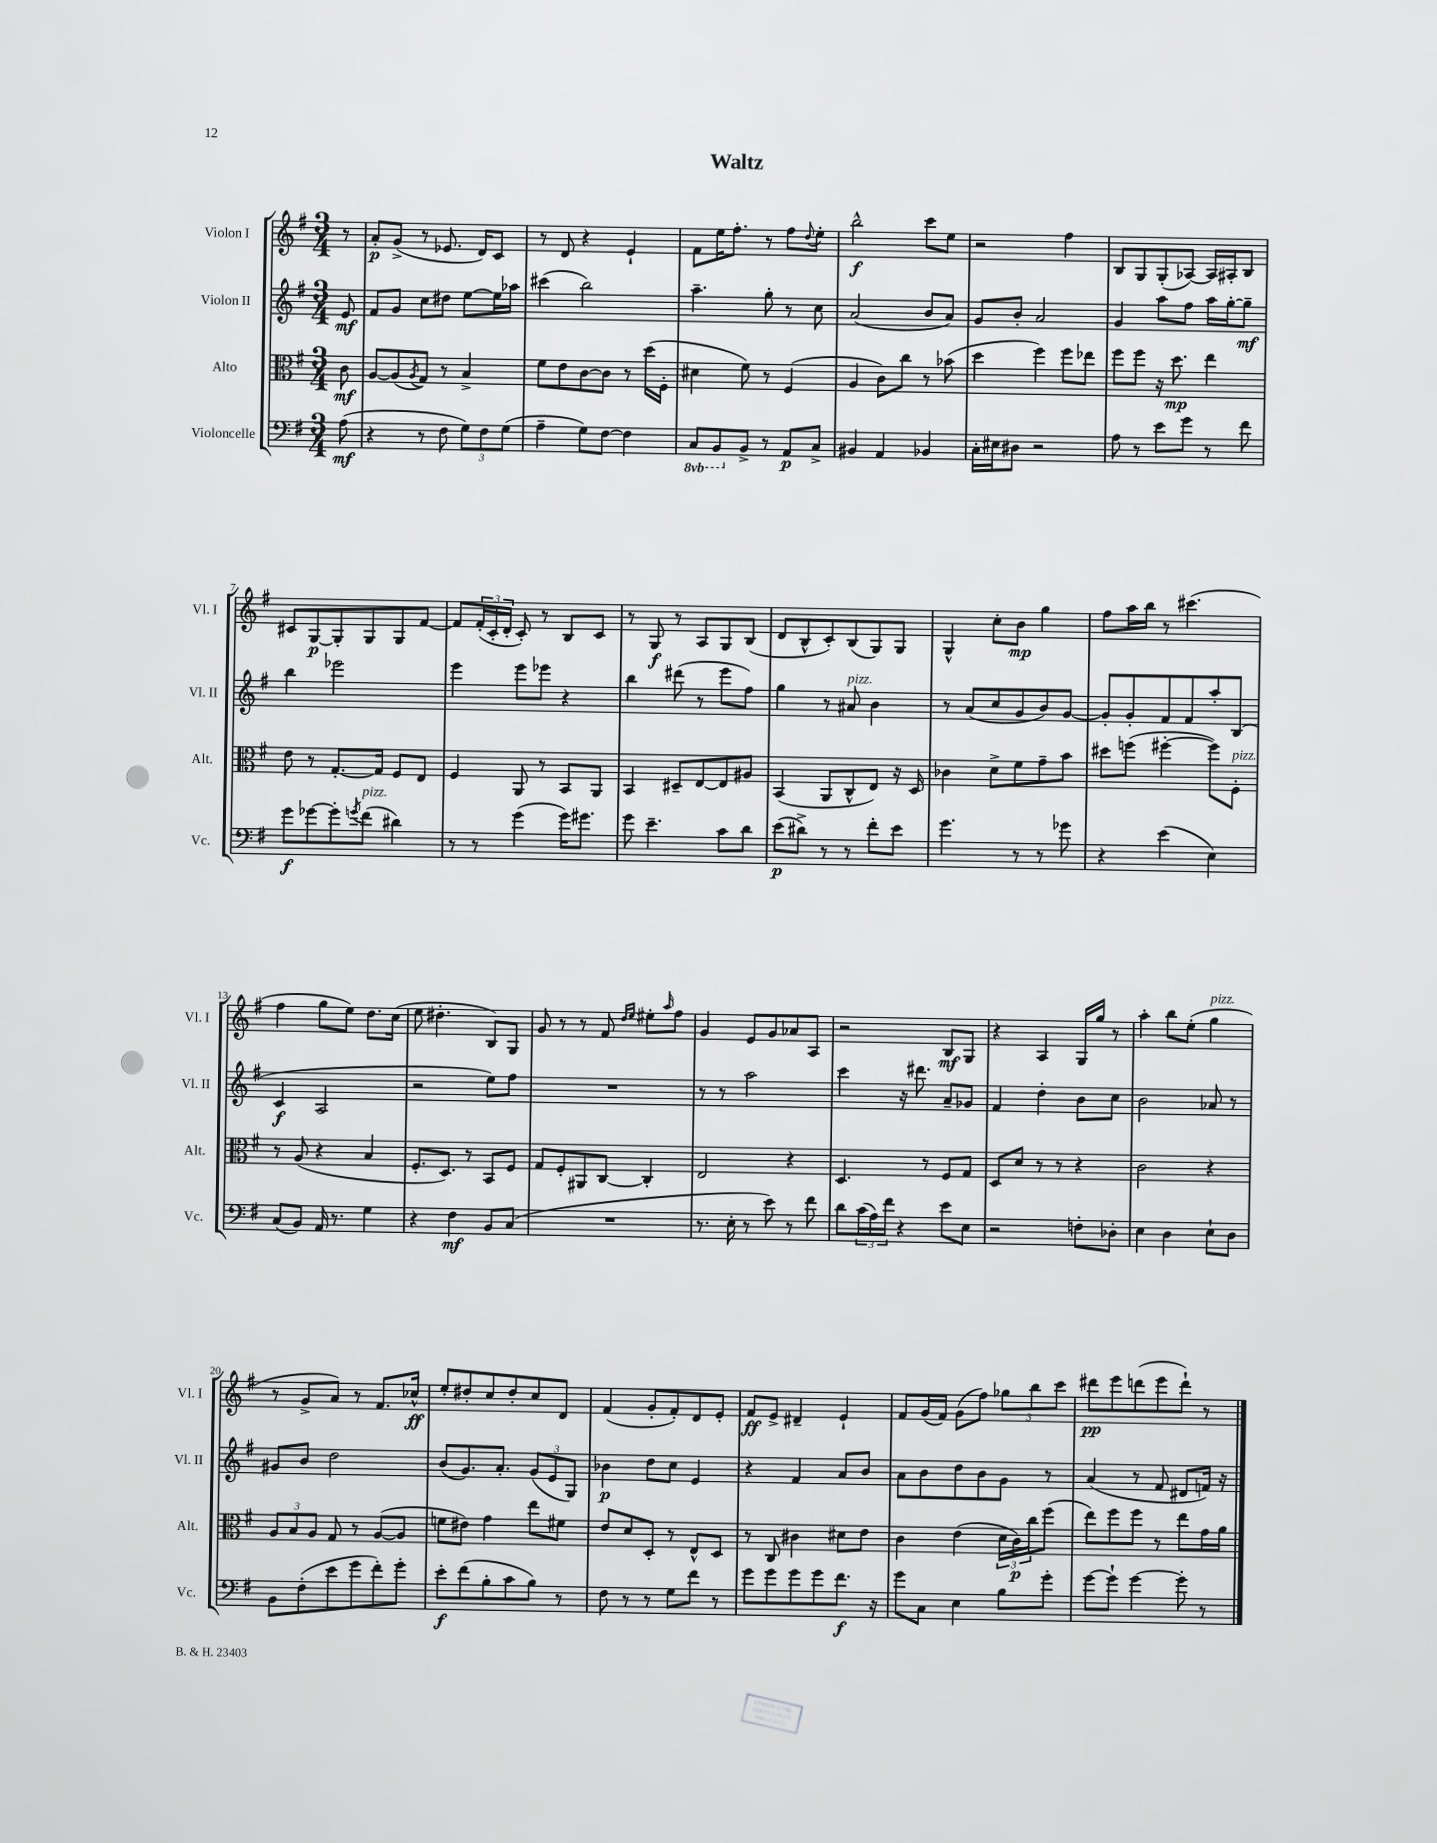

**kern	**kern	**kern	**kern
*staff4	*staff3	*staff2	*staff1
*clefF4	*clefC3	*clefG2	*clefG2
*k[f#]	*k[f#]	*k[f#]	*k[f#]
*M3/4	*M3/4	*M3/4	*M3/4
(8A	8c	8e	8r
=	=	=	=
4r	[8A	8f#	8a'
.	(8A]	8g	(8g^
.	8qA	.	.
8r	8G)	8cc	8r
8F#	8r	8dd#	8.e-
12G)	4B^	[8ee	.
.	.	.	16d)
12F#	.	.	.
.	.	16ee]	8c
(12G	.	.	.
.	.	16aa-	.
=	=	=	=
4A~	8f#	(4ccc#	8r
.	8e	.	8d
8G)	[8c	2bb)	4r
[8F#	8c]	.	.
4F#]	8r	.	4e`
.	(16dd	.	.
.	16F#'	.	.
=	=	=	=
8CC	4d#	4.aa~	8f#
8BBB	.	.	16ee
.	.	.	8.ff#'
8BB^	8f#)	.	.
8r	8r	8gg'	8r
8AA	(4F#	8r	8ff#
.	.	.	8qqdd
8C^	.	8cc	8ee'
=	=	=	=
4BB#	4A	(2a	2bb^^
4AA	8c)	.	.
.	8cc	.	.
4BB-	8r	8b	8ccc
.	(8b-	8a)	8ee
=	=	=	=
16C'	4dd	8g	2r
16E#	.	.	.
8D#	.	8b'	.
2r	4ff#)	2a	.
.	8ff#	.	4ff#
.	8ee-	.	.
=	=	=	=
8A	8ff#	4g	8B
8r	8ff#	.	8G
8e	16r	8aa	(8G'
.	8.dd	.	.
8g	.	8ff#	[8A-)
8r	4ee	16aa	16A-]
.	.	[16gg'	16A#'
8f#	.	8gg~]	8B
=	=	=	=
8g	8e	4bb	8c#
[8g-	8r	.	[8G
8g-']	[8.G'	2eee-	8G']
8qg	.	.	.
(8f#	.	.	8G
.	16G]	.	.
4d#)	8F#	.	8G
.	8E	.	[8f#
=	=	=	=
8r	4F#	4eee	8f#]
8r	.	.	(24f#'
.	.	.	24c'
.	.	.	24d'
(4g	8AA	8eee	8c')
.	8r	8eee-	8r
16g)	8BB	4r	8B
8.g#	.	.	.
.	8AA	.	8c
=	=	=	=
8g	4BB	4bb	8r
4.e~	.	.	8G
.	8D#~	(8ddd#	8r
.	[8E	8r	8A
8c	8E]	8eee	8G
8d	8A#	8ff#)	(8B
=	=	=	=
(8e	(4BB	4gg	8d
8d#^)	.	.	8B^^
8r	8AA	8r	8c')
8r	8C^^	8a#	(8B
8f#'	8E)	4b	8G)
8e	16r	.	8G
.	16D	.	.
=	=	=	=
4.g	4c-	8r	4G^^
.	.	(8a	.
.	8d^	8cc	8cc'
8r	8f#	8g	8b
8r	8g~	8b)	4gg
8g-	8b	[8g	.
=	=	=	=
4r	8dd#	8g']	8ff#
.	(8ff	8g'	16aa
.	.	.	16bb
(4e	[4ff#'	8f#	8r
.	.	8f#	(4.ccc#
4E)	8ff#])	8aa'	.
.	8F#'	(8B	.
=	=	=	=
(8C	8r	4c	4ff#
8BB)	(8A	.	.
16AA	4r	2A	8gg
8.r	.	.	.
.	.	.	8ee)
4G	4B	.	8.dd
.	.	.	(16cc
=	=	=	=
4r	8.F#'	2r	8ee
.	.	.	4.dd#'
.	8.D)	.	.
4F#	.	.	.
.	8r	.	.
8BB	8BB	8ee)	8B)
(8C	8F#	8ff#	8G
=	=	=	=
2.r	8G	2.r	8g
.	8F#'	.	8r
.	8AA#	.	8r
.	[8C	.	8f#
.	.	.	16qqdd
.	.	.	16qqee
.	4C']	.	8ee#'
.	.	.	16qqaa
.	.	.	8ff#
=	=	=	=
8.r	2E	8r	4g
.	.	8r	.
16E'	.	.	.
8r	.	2aa	8e
8e)	.	.	8g
8r	4r	.	8a-
8f#	.	.	8A
=	=	=	=
8d	4.D	4ccc	2r
(24c	.	.	.
24A)	.	.	.
24f#	.	.	.
4r	.	16r	.
.	.	8.ddd#	.
.	8r	.	.
8e	8F#	8a~	8B
8E	8G	8g-	8G
=	=	=	=
2r	8D	4f#	4r
.	8d	.	.
.	8r	4dd'	4A
.	8r	.	.
8F'	4r	8b	16G
.	.	.	16gg
8D-'	.	8cc	8r
=	=	=	=
4E	2c	2b	4aa'
4D	.	.	8bb
.	.	.	(8ee'
8E`	4r	8a-	4gg
8D	.	8r	.
=	=	=	=
8BB	12A	8g#	8r
.	12B	.	.
(8F#'	.	8b	8g^
.	12A	.	.
8e	8G	2dd	8a)
8g	8r	.	8r
8f#')	([8A	.	8.f#
8g'	8A]	.	.
.	.	.	16cc-^^
=	=	=	=
8e'	8f	(8b	8ee'
(8f#	8e#)	8.g)	8dd#'
8B'	4g	.	8cc
.	.	8.a'	.
8c	.	.	8dd#'
8B)	8ee	(12g	8cc
.	.	12e	.
8r	8f#	.	8d
.	.	12G)	.
=	=	=	=
8F#	8e	4b-	(4f#
8r	8d	.	.
8r	8D'	8dd	8g'
8G	8r	8cc	8f#')
8f#	8E^^	4e	8d
8r	8D	.	8e'
=	=	=	=
8g	8r	4r	8f#
8g	8C	.	8e^
8g	4c#	4f#	4d#~
8g	.	.	.
8.f#	8d#	8a	4e`
.	8e	8b	.
16r	.	.	.
=	=	=	=
8g	4c	8a	8f#
8C	.	8b	(16g
.	.	.	16f#)
4E	(4e	8dd	(8g
.	.	8b	8ff#)
8B	24d	8g	12gg-
.	24c)	.	.
.	24cc	.	12bb
8g'	(8ff#	8r	.
.	.	.	12ccc
=	=	=	=
[8g	8ee)	(4a	8ddd#
8g`]	8ff#	.	8eee
[4g	8ff#	8r	(8ddd
.	8r	8f#	8eee
8g']	8ee	8d#	8ddd`)
8r	16g	16f)	8r
.	16a	16r	.
==	==	==	==
*-	*-	*-	*-
